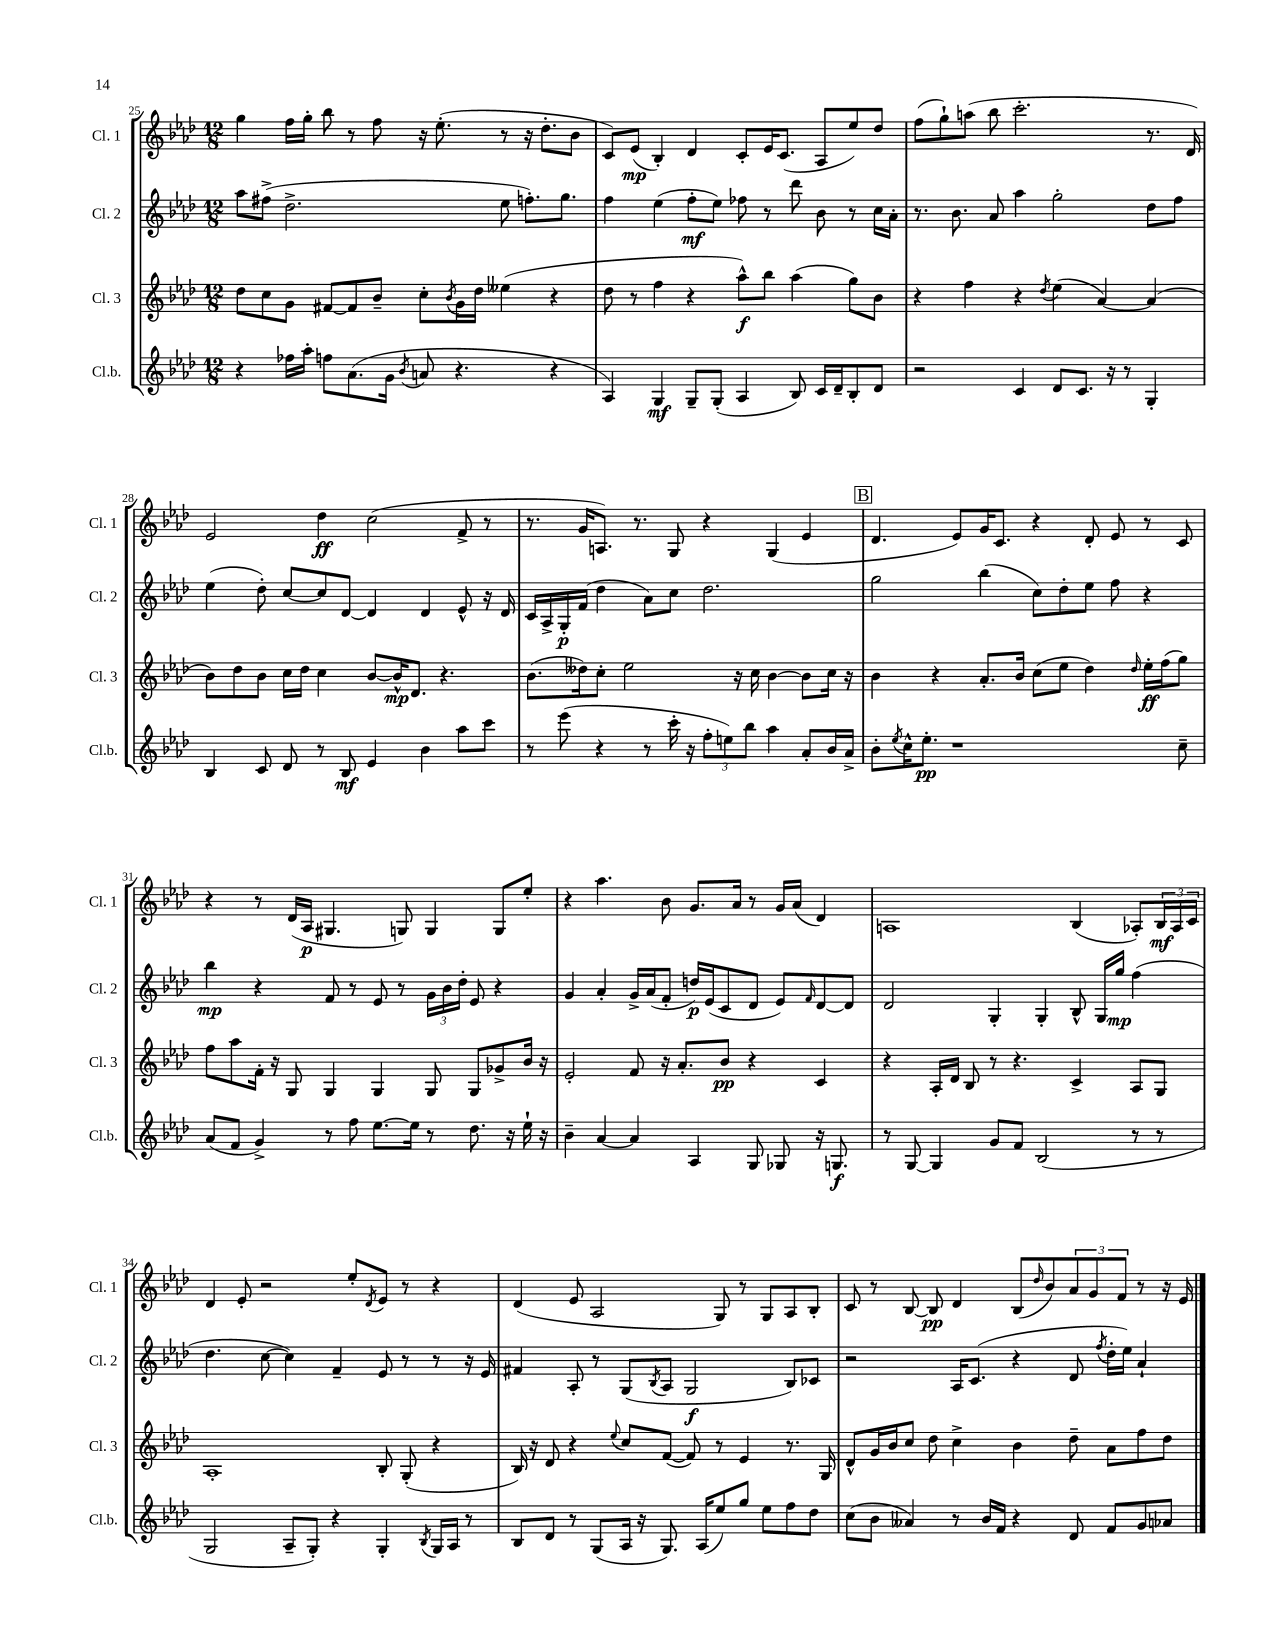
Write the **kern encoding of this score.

**kern	**dynam	**kern	**dynam	**kern	**dynam	**kern	**dynam
*part4	*part4	*part3	*part3	*part2	*part2	*part1	*part1
*staff4	*staff4	*staff3	*staff3	*staff2	*staff2	*staff1	*staff1
*I"Cl.b.	*	*I"Cl. 3	*	*I"Cl. 2	*	*I"Cl. 1	*
*I'Cl.b.	*	*I'Cl. 3	*	*I'Cl. 2	*	*I'Cl. 1	*
*clefG2	*	*clefG2	*	*clefG2	*	*clefG2	*
*k[b-e-a-d-]	*	*k[b-e-a-d-]	*	*k[b-e-a-d-]	*	*k[b-e-a-d-]	*
*M12/8	*	*M12/8	*	*M12/8	*	*M12/8	*
=25	=25	=25	=25	=25	=25	=25	=25
4r	.	8dd-\L	.	8aa-\L	.	4gg\	.
.	.	8cc\	.	(8ff#X^\J	.	.	.
16ff-X\LL	.	8g\J	.	2.dd-^\	.	16ff\LL	.
16aa-'\JJ	.	.	.	.	.	16gg'\JJ	.
8ffn\L	.	[8f#X/L	.	.	.	8bb-\	.
(8.a-\	.	8f#/]	.	.	.	8r	.
.	.	8b-~/J	.	.	.	8ff\	.
16g\Jk	.	.	.	.	.	.	.
8qb-/	.	.	.	.	.	.	.
8an/	.	8cc'\L	.	.	.	16r	.
.	.	.	.	.	.	(8.ee-'\	.
.	.	8qb-/	.	.	.	.	.
4.r	.	16g\L	.	.	.	.	.
.	.	16dd-\JJ	.	.	.	.	.
.	.	(4ee--X\	.	8ee-\	.	8r	.
.	.	.	.	8.ffn'\L)	.	16r	.
.	.	.	.	.	.	8.dd-'\L	.
4r	.	4r	.	.	.	.	.
.	.	.	.	8.gg\J	.	.	.
.	.	.	.	.	.	8b-\J	.
=26	=26	=26	=26	=26	=26	=26	=26
4A-/)	.	8dd-\	.	4ff\	.	8c/L)	.
.	.	8r	.	.	.	(8e-/J	mp
4G/	mf	4ff\	.	(4ee-\	.	4B-'/)	.
8G~/L	.	4r	.	8ff'\L	mf	4d-/	.
(8G'/J	.	.	.	8ee-\J)	.	.	.
4A-/	.	8aa-^^\L)	f	8ff-X\	.	8c'/L	.
.	.	8bb-\J	.	8r	.	16e-/K	.
.	.	.	.	.	.	(8.c/J	.
8B-/)	.	(4aa-\	.	8ddd-\	.	.	.
16c/LL	.	.	.	8b-\	.	8A-/L	.
16d-~/J	.	.	.	.	.	.	.
8B-'/	.	8gg\L)	.	8r	.	8ee-/)	.
8d-/J	.	8b-\J	.	16cc\LL	.	8dd-/J	.
.	.	.	.	16a-'\JJ	.	.	.
=27	=27	=27	=27	=27	=27	=27	=27
2r	.	4r	.	8.r	.	(8ff\L	.
.	.	.	.	.	.	8gg`\)	.
.	.	.	.	8.b-\	.	.	.
.	.	4ff\	.	.	.	(8aan\J	.
.	.	.	.	8a-/	.	8bb-\	.
4c/	.	4r	.	4aa-\	.	2.ccc'\	.
.	.	8qdd-/	.	.	.	.	.
8d-/L	.	(4ee-\	.	2gg'\	.	.	.
8.c/J	.	.	.	.	.	.	.
.	.	[4a-/)	.	.	.	.	.
16r	.	.	.	.	.	.	.
8r	.	.	.	.	.	.	.
4G'/	.	(4a-/]	.	8dd-\L	.	8.r	.
.	.	.	.	8ff\J	.	.	.
.	.	.	.	.	.	16d-/)	.
!!LO:LB:g=z
=28	=28	=28	=28	=28	=28	=28	=28
4B-/	.	8b-\L)	.	(4ee-\	.	2e-/	.
.	.	8dd-\	.	.	.	.	.
8c/	.	8b-\J	.	8dd-'\)	.	.	.
8d-/	.	16cc\LL	.	[8cc/L	.	.	.
.	.	16dd-\JJ	.	.	.	.	.
8r	.	4cc\	.	8cc/]	.	4dd-\	ff
8B-/	mf	.	.	[8d-/J	.	.	.
4e-/	.	[8b-/L	.	4d-/]	.	(2cc\	.
.	.	16b-^^/K]	mp	.	.	.	.
.	.	8.d-/J	.	.	.	.	.
4b-\	.	.	.	4d-/	.	.	.
.	.	4.r	.	.	.	.	.
8aa-\L	.	.	.	8e-^^/	.	8f^/	.
8ccc\J	.	.	.	16r	.	8r	.
.	.	.	.	16d-/	.	.	.
=29	=29	=29	=29	=29	=29	=29	=29
8r	.	(8.b-\L	.	16c/LL	.	8.r	.
.	.	.	.	16A-^/	.	.	.
(8eee-\	.	.	.	16G'/	p	.	.
.	.	16dd--X\k)	.	(16f/JJ	.	16g/KL	.
4r	.	8cc'\J	.	4dd-\	.	8.An/J)	.
.	.	2ee-\	.	.	.	.	.
.	.	.	.	.	.	8.r	.
8r	.	.	.	8a-\L)	.	.	.
16ccc'\	.	.	.	8cc\J	.	8G/	.
16r	.	.	.	.	.	.	.
12ff'\L	.	.	.	2.dd-\	.	4r	.
12een\)	.	.	.	.	.	.	.
.	.	16r	.	.	.	.	.
12bb-\J	.	.	.	.	.	.	.
.	.	16cc\	.	.	.	.	.
4aa-\	.	[4b-\	.	.	.	(4G/	.
8a-'/L	.	8b-\L]	.	.	.	4e-/	.
16b-/L	.	16cc\Jk	.	.	.	.	.
16a-^/JJ	.	16r	.	.	.	.	.
!!LO:REH:place=s1:t=B
=30	=30	=30	=30	=30	=30	=30	=30
8b-'\L	.	4b-\	.	2gg\	.	4.d-/	.
8qee-/	.	.	.	.	.	.	.
16cc^^\K	.	.	.	.	.	.	.
8.ee-'\J	pp	.	.	.	.	.	.
.	.	4r	.	.	.	.	.
1r	.	.	.	.	.	8e-/L)	.
.	.	8.a-'/L	.	(4bb-\	.	16g/K	.
.	.	.	.	.	.	8.c/J	.
.	.	16b-/Jk	.	.	.	.	.
.	.	(8cc\L	.	8cc\L)	.	4r	.
.	.	8ee-\J	.	8dd-'\	.	.	.
.	.	4dd-\)	.	8ee-\J	.	8d-'/	.
.	.	.	.	8ff\	.	8e-/	.
.	.	16qqdd-/	.	.	.	.	.
.	.	16ee-'\LL	ff	4r	.	8r	.
.	.	(16ff\J	.	.	.	.	.
8cc~\	.	8gg\J)	.	.	.	8c/	.
!!LO:LB:g=z
=31	=31	=31	=31	=31	=31	=31	=31
(8a-/L	.	8ff\L	.	4bb-\	mp	4r	.
8f/J	.	8aa-\	.	.	.	.	.
4g^/)	.	16f'\Jk	.	4r	.	8r	.
.	.	16r	.	.	.	.	.
.	.	8G/	.	.	.	(16d-/LL	.
.	.	.	.	.	.	16A-/JJ	p
8r	.	4G/	.	8f/	.	4.G#X/	.
8ff\	.	.	.	8r	.	.	.
[8.ee-\L	.	4G/	.	8e-/	.	.	.
.	.	.	.	8r	.	8Gn/)	.
16ee-\Jk]	.	.	.	.	.	.	.
8r	.	8G/	.	24g\LL	.	4G/	.
.	.	.	.	24b-\	.	.	.
.	.	.	.	24dd-'\JJ	.	.	.
8.dd-\	.	8G/L	.	8e-/	.	.	.
.	.	8g-X^/	.	4r	.	8G/L	.
16r	.	.	.	.	.	.	.
16ee-`\	.	16b-/Jk	.	.	.	8ee-'/J	.
16r	.	16r	.	.	.	.	.
=32	=32	=32	=32	=32	=32	=32	=32
4b-~\	.	2e-'/	.	4g/	.	4r	.
[4a-/	.	.	.	4a-'/	.	4.aa-\	.
4a-/]	.	8f/	.	16g^/LL	.	.	.
.	.	.	.	(16a-/J	.	.	.
.	.	16r	.	8f'/J	.	8b-\	.
.	.	8.a-'/L	.	.	.	.	.
4A-/	.	.	.	16ddn/LL)	p	8.g/L	.
.	.	.	.	(16e-/J	.	.	.
.	.	8b-/J	pp	8c/	.	.	.
.	.	.	.	.	.	16a-/Jk	.
8G/	.	4r	.	8d-/J	.	8r	.
8G-X/	.	.	.	8e-/L)	.	16g/LL	.
.	.	.	.	.	.	(16a-/JJ	.
.	.	.	.	16qqf/	.	.	.
16r	.	4c/	.	[8d-/	.	4d-/)	.
8.Gn/	f	.	.	.	.	.	.
.	.	.	.	8d-/J]	.	.	.
=33	=33	=33	=33	=33	=33	=33	=33
8r	.	4r	.	2d-/	.	1An	.
[8G/	.	.	.	.	.	.	.
4G/]	.	16A-'/LL	.	.	.	.	.
.	.	16d-/JJ	.	.	.	.	.
.	.	8B-/	.	.	.	.	.
8g/L	.	8r	.	4G'/	.	.	.
8f/J	.	4.r	.	.	.	.	.
(2B-/	.	.	.	4G'/	.	.	.
.	.	4c^/	.	8B-^^/	.	(4B-/	.
.	.	.	.	16G/LL	.	.	.
.	.	.	.	16gg/JJ	mp	.	.
8r	.	8A-/L	.	(4ff\	.	8A-X'/L)	.
8r	.	8G/J	.	.	.	24B-/L	mf
.	.	.	.	.	.	24A-/	.
.	.	.	.	.	.	24c/JJ	.
!!LO:LB:g=z
=34	=34	=34	=34	=34	=34	=34	=34
2G/	.	1A-'	.	4.dd-\	.	4d-/	.
.	.	.	.	.	.	8e-'/	.
.	.	.	.	[8cc\	.	2r	.
8A-~/L	.	.	.	4cc\])	.	.	.
8G'/J)	.	.	.	.	.	.	.
4r	.	.	.	4f~/	.	.	.
.	.	.	.	.	.	8ee-'/L	.
.	.	.	.	.	.	8qd-/	.
4G'/	.	8B-'/	.	8e-/	.	8e-/J	.
.	.	(8G'/	.	8r	.	8r	.
8qB-/	.	.	.	.	.	.	.
16G/LL	.	4r	.	8r	.	4r	.
16A-/JJ	.	.	.	.	.	.	.
8r	.	.	.	16r	.	.	.
.	.	.	.	16e-/	.	.	.
=35	=35	=35	=35	=35	=35	=35	=35
8B-/L	.	16B-/)	.	4f#X/	.	(4d-/	.
.	.	16r	.	.	.	.	.
8d-/J	.	8d-/	.	.	.	.	.
8r	.	4r	.	8A-'/	.	8e-/	.
(8G/L	.	.	.	8r	.	2A-/	.
.	.	8qqee-/	.	.	.	.	.
16A-/Jk	.	8cc/L	.	(8G/L	.	.	.
16r	.	.	.	.	.	.	.
.	.	.	.	8qB-/	.	.	.
8.G/)	.	([8f/J	.	8A-/J	.	.	.
.	.	8f/])	.	2G/	f	.	.
(16A-/KL	.	.	.	.	.	.	.
8ee-/)	.	8r	.	.	.	8G/)	.
8gg/J	.	4e-/	.	.	.	8r	.
8ee-\L	.	.	.	.	.	8G/L	.
8ff\	.	8.r	.	8B-/L)	.	8A-/	.
8dd-\J	.	.	.	8c-X/J	.	8B-'/J	.
.	.	16G/	.	.	.	.	.
=36	=36	=36	=36	=36	=36	=36	=36
(8cc\L	.	8d-^^/L	.	2r	.	8c/	.
8b-\J	.	16g/L	.	.	.	8r	.
.	.	16b-/J	.	.	.	.	.
4a--X/)	.	8cc/J	.	.	.	[8B-/	.
.	.	8dd-\	.	.	.	8B-/]	pp
8r	.	4cc^\	.	16A-/KL	.	4d-/	.
.	.	.	.	(8.c/J	.	.	.
16b-/LL	.	.	.	.	.	.	.
16f/JJ	.	.	.	.	.	.	.
4r	.	4b-\	.	4r	.	(8B-/L	.
.	.	.	.	.	.	16qqdd-/	.
.	.	.	.	.	.	8b-/)	.
8d-/	.	8dd-~\	.	8d-/	.	12a-/	.
.	.	.	.	.	.	12g/	.
.	.	.	.	8qff/	.	.	.
8f/L	.	8a-\L	.	16dd-'\LL	.	.	.
.	.	.	.	.	.	12f/J	.
.	.	.	.	16ee-\JJ)	.	.	.
8g/	.	8ff\	.	4a-`/	.	8r	.
8a-X/J	.	8dd-\J	.	.	.	16r	.
.	.	.	.	.	.	16e-/	.
==	==	==	==	==	==	==	==
*-	*-	*-	*-	*-	*-	*-	*-
